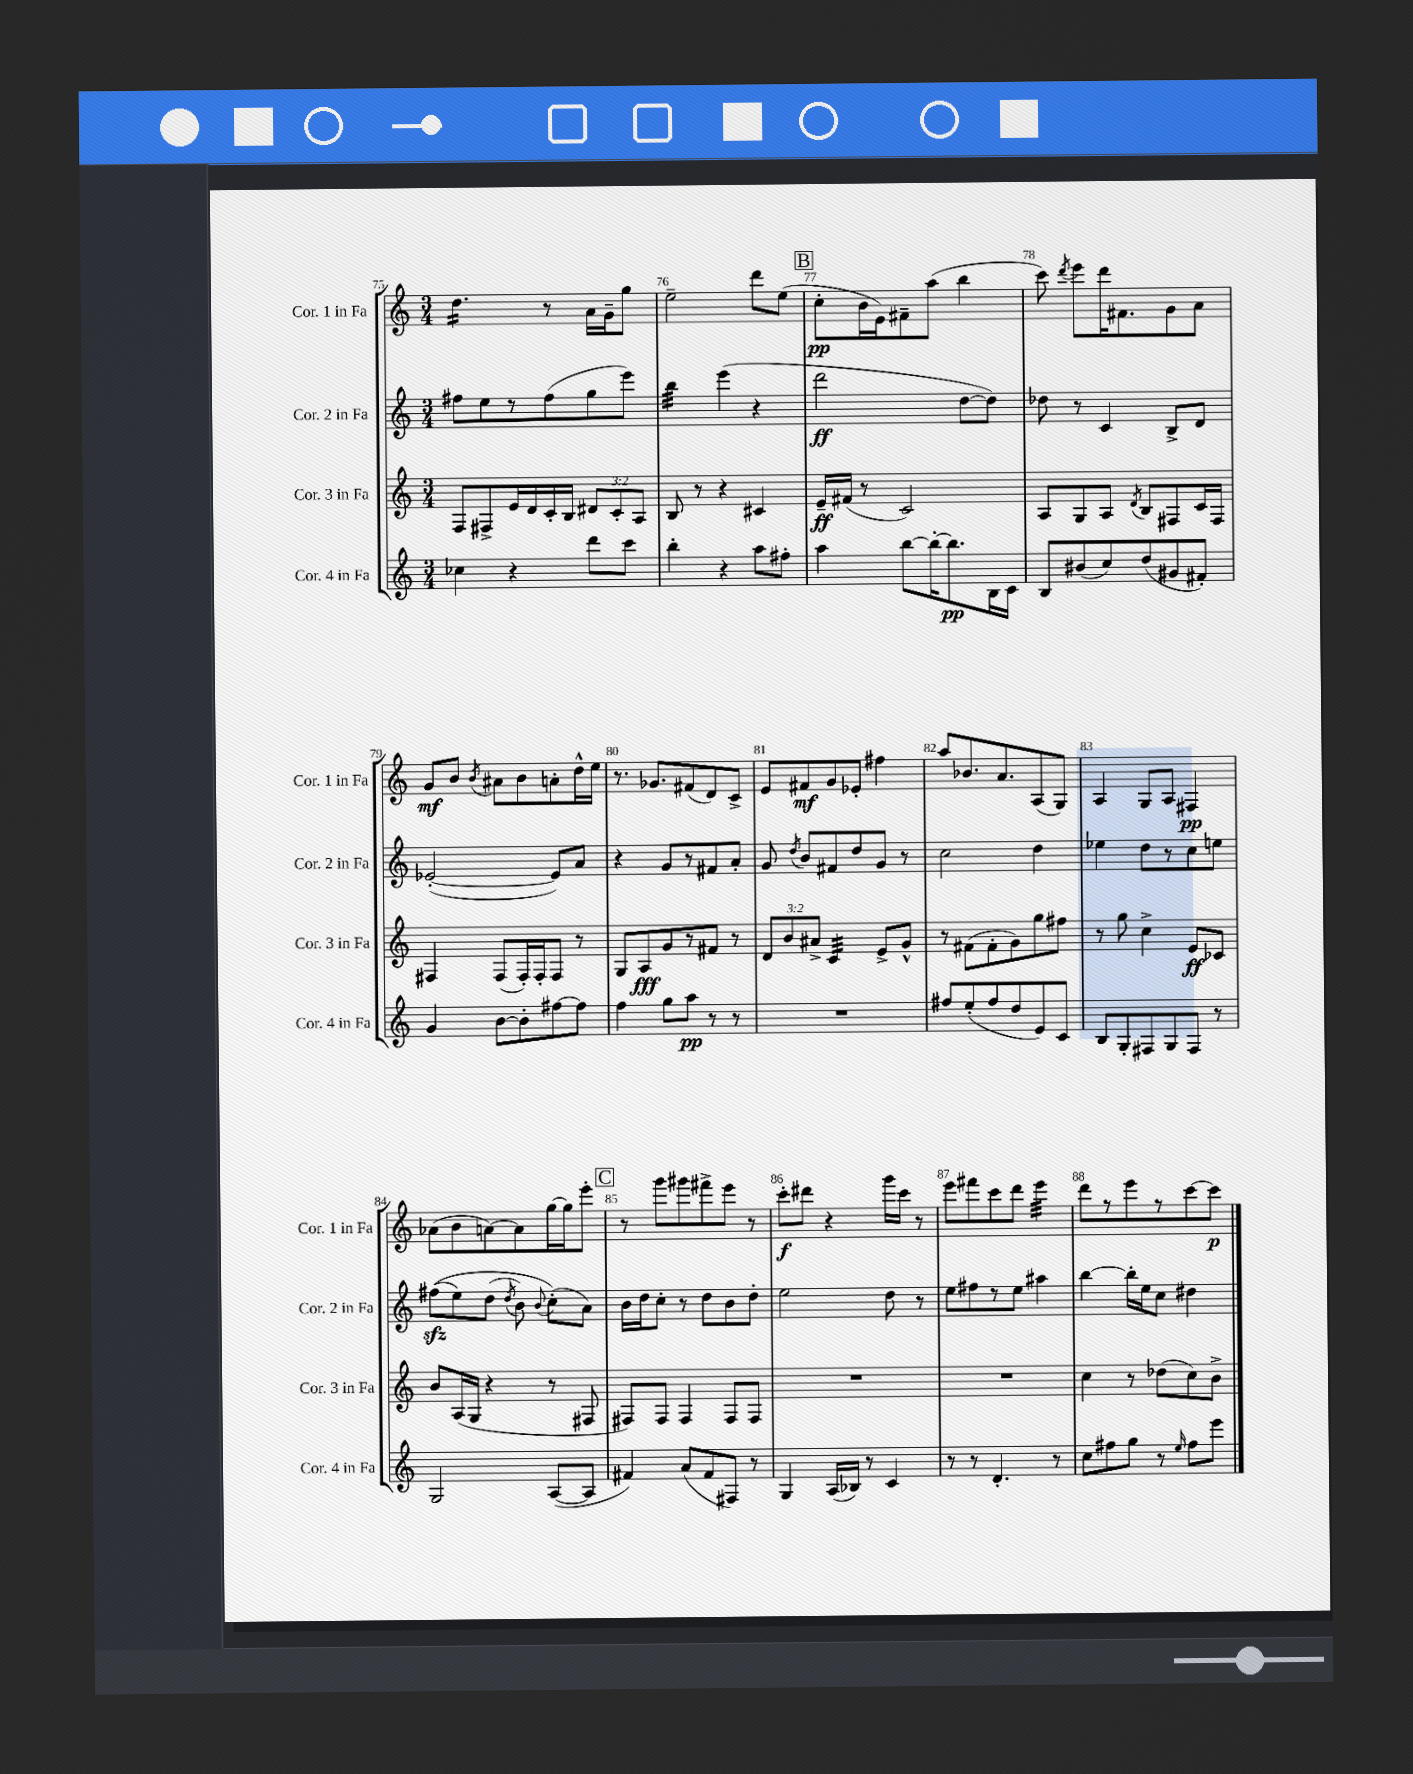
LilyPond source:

<<
\new StaffGroup <<
\new Staff = "s0" \with { instrumentName = "Cor. 1 in Fa" shortInstrumentName = "Cor. 1 in Fa" } {
    \clef treble \key c \major \numericTimeSignature \time 3/4
    \autoBeamOff d''4.:16 r8 a'16[ g'16-- g''8] |
    e''2-- d'''8[ e''8]( |
    \mark \markup { \box "B" } c''8[-.\pp b'16 e'16) fis'8-- a''8]( b''4 |
    c'''8) \acciaccatura { d'''8 } e'''8[ d'''16 fis'8. g'8 a'8] |
    g'8[\mf b'8] \acciaccatura { b'8 } ais'8[ b'8 a'8-. d''16-^ e''16] |
    r8. ges'8.[ fis'8( d'8) c'8]-> |
    e'8[ fis'8\mf g'8 ees'8]-. fis''4 |
    a''8[ bes'8. a'8. a8( g8]) |
    a4 g8[ a8] fis4\pp |
    aes'8[( b'8 a'8~) a'8 g''16~ g''16 e'''8]-. |
    \mark \markup { \box "C" } r8 g'''8[ gis'''8 fis'''8-> e'''8] r8 |
    c'''8[-.\f dis'''8] r4 g'''16[ c'''16] r8 |
    e'''8[ fis'''8 c'''8 d'''8] e'''4:32 |
    d'''8[ r8 e'''8 r8 c'''8~ c'''8]\p \bar "|." |
}
\new Staff = "s1" \with { instrumentName = "Cor. 2 in Fa" shortInstrumentName = "Cor. 2 in Fa" } {
    \clef treble \key c \major \numericTimeSignature \time 3/4
    \autoBeamOff fis''8[ e''8 r8 fis''8( g''8 e'''8]) |
    b''4:32 e'''4( r4 |
    \mark \markup { \box "B" } d'''2\ff d''8[~ d''8]) |
    des''8 r8 c'4 b8[-> d'8] |
    ees'2~-.( ees'8[) a'8] |
    r4 g'8[ r8 fis'8 a'8]-. |
    g'8 \acciaccatura { d''8 } b'8[ fis'8 d''8 g'8] r8 |
    c''2 d''4 |
    ees''4 d''8[ r8 c''8 e''8] |
    fis''8[\sfz(\( e''8) d''8]( \acciaccatura { d''8 } b'8) \appoggiatura { b'8 } c''8[-.(\) a'8]) |
    \mark \markup { \box "C" } b'16[ d''16 c''8]-. r8 d''8[ b'8 d''8]-. |
    e''2 d''8 r8 |
    e''8[ fis''8 r8 e''8] ais''4 |
    b''4~ b''16[-. e''16 c''8] dis''4 \bar "|." |
}
\new Staff = "s2" \with { instrumentName = "Cor. 3 in Fa" shortInstrumentName = "Cor. 3 in Fa" } {
    \clef treble \key c \major \numericTimeSignature \time 3/4 \override Staff.TupletNumber.text = #tuplet-number::calc-fraction-text
    \autoBeamOff f8[ fis8-> e'16 d'16 c'16-. b16] \tuplet 3/2 { dis'8[ c'8-. a8] } |
    b8 r8 r4 cis'4 |
    \mark \markup { \box "B" } e'16[--\ff fis'16]( r8 c'2) |
    a8[ g8 a8] \acciaccatura { d'8 } b8[ fis8 c'16 fis16] |
    fis4 fis8[( fis16-.) fis16-. fis8] r8 |
    g8[ a8\fff g'8 r8 fis'8] r8 |
    \tuplet 3/2 { d'8[ b'8 ais'8]-> } c'4:32 e'8[-> g'8]-^ |
    r8 fis'8[( fis'8-. g'8) g''8 fis''8] |
    r8 g''8 c''4-> e'8[\ff ces'8] |
    b'8[ a16( g16] r4 r8 fis8 |
    \mark \markup { \box "C" } fis8[) fis8] fis4 fis8[ fis8] |
    R2. |
    R2. |
    c''4 r8 des''8[( c''8) b'8]-> \bar "|." |
}
\new Staff = "s3" \with { instrumentName = "Cor. 4 in Fa" shortInstrumentName = "Cor. 4 in Fa" } {
    \clef treble \key c \major \numericTimeSignature \time 3/4
    \autoBeamOff ces''4 r4 d'''8[ c'''8] |
    b''4-. r4 a''8[ fis''8]-. |
    \mark \markup { \box "B" } a''4 b''8[~ b''16~-. b''8.\pp b16 c'16] |
    b8[ bis'8( c''8) d''8( gis'8 fis'8]-.) |
    g'4 b'8[~ b'8-. fis''8~ fis''8] |
    f''4 g''8[ a''8]\pp r8 r8 |
    R2. |
    fis''8[ e''8-.( fis''8 d''8 e'8) c'8] |
    b8[ g8-. fis8 g8 fis8] r8 |
    g2 a8[~( a8] |
    \mark \markup { \box "C" } fis'4) a'8[( fis'8 fis8]) r8 |
    g4 a16[( bes16]) r8 c'4 |
    r8 r8 d'4.-. r8 |
    c''8[ fis''8 g''8] r8 \grace { e''16 } fis''8[ e'''8] \bar "|." |
}
>>
>>
\layout { \context { \Score currentBarNumber = #75 \override BarNumber.break-visibility = ##(#f #t #t) barNumberVisibility = #all-bar-numbers-visible } }
